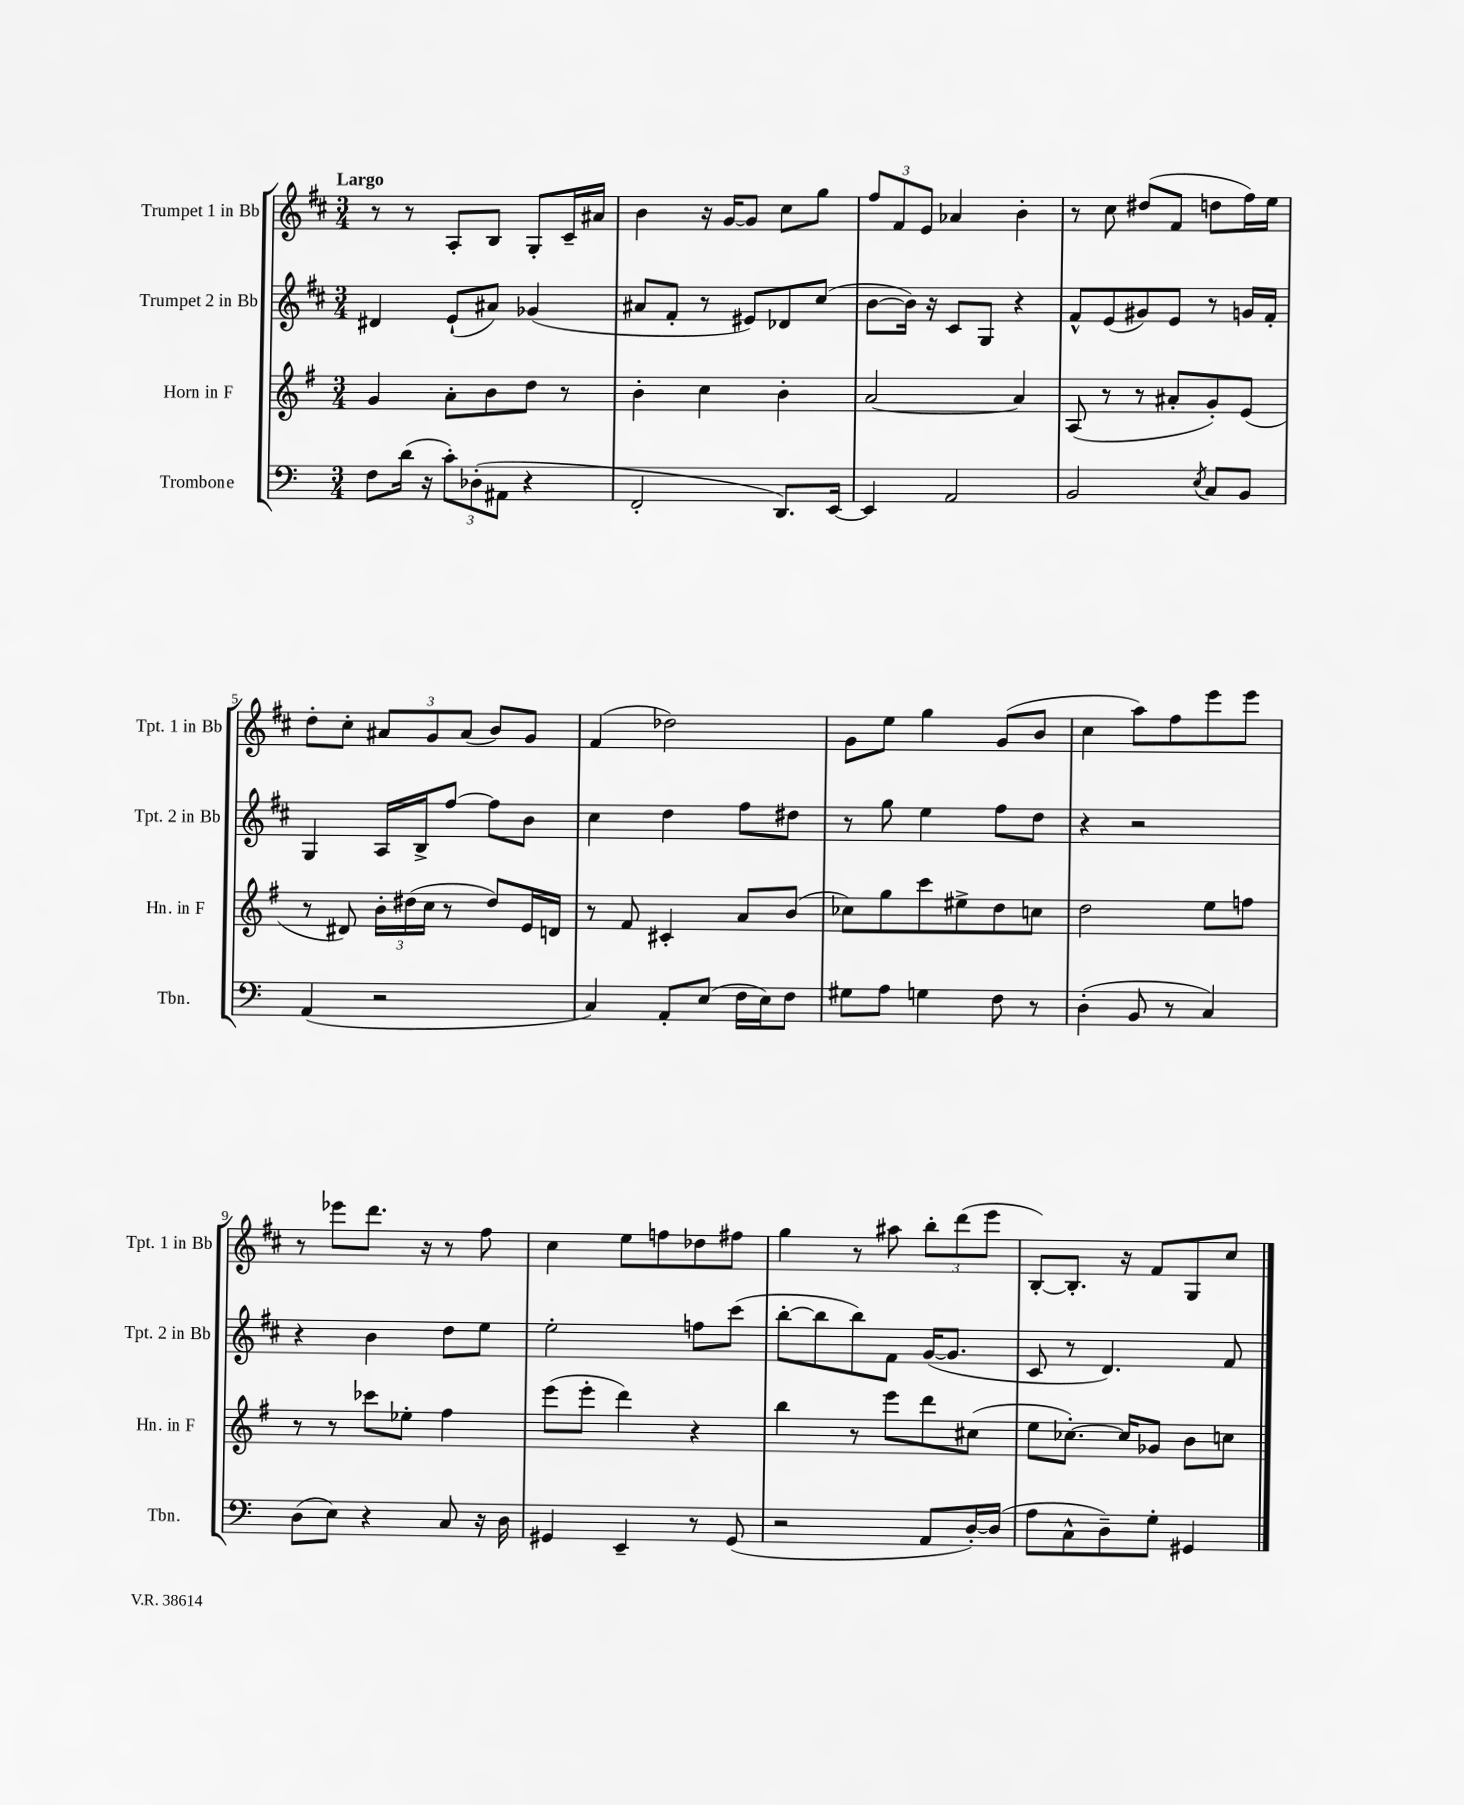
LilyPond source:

<<
\new StaffGroup <<
\new Staff = "s0" \with { instrumentName = "Trumpet 1 in Bb" shortInstrumentName = "Tpt. 1 in Bb" } {
    \clef treble \key d \major \numericTimeSignature \time 3/4 \tempo "Largo"
    r8 r8 a8-. b8 g8-. cis'16-- ais'16 |
    b'4 r16 g'16~ g'8 cis''8 g''8 |
    \tuplet 3/2 { fis''8 fis'8 e'8 } aes'4 b'4-. |
    r8 cis''8 dis''8( fis'8 d''8 fis''16) e''16 |
    d''8-. cis''8-. \tuplet 3/2 { ais'8 g'8 ais'8( } b'8) g'8 |
    fis'4( des''2) |
    g'8 e''8 g''4 g'8( b'8 |
    cis''4 a''8) fis''8 e'''8 e'''8 |
    r8 ees'''8 d'''8. r16 r8 fis''8 |
    cis''4 e''8 f''8 des''8 fis''8 |
    g''4 r8 ais''8 \tuplet 3/2 { b''8-. d'''8( e'''8 } |
    b8~-.) b8.-. r16 fis'8 g8 cis''8 \bar "|." |
}
\new Staff = "s1" \with { instrumentName = "Trumpet 2 in Bb" shortInstrumentName = "Tpt. 2 in Bb" } {
    \clef treble \key d \major \numericTimeSignature \time 3/4
    dis'4 e'8-!( ais'8) ges'4( |
    ais'8 fis'8-. r8 eis'8) des'8 cis''8( |
    b'8~ b'16) r16 cis'8 g8 r4 |
    fis'8-^ e'8( gis'8) e'8 r8 g'16 fis'16-. |
    g4 a16 b16-> fis''8~ fis''8 b'8 |
    cis''4 d''4 fis''8 dis''8 |
    r8 g''8 e''4 fis''8 d''8 |
    r4 r2 |
    r4 b'4 d''8 e''8 |
    e''2-. f''8 cis'''8( |
    b''8~-. b''8 b''8) fis'8 g'16~( g'8. |
    cis'8 r8 d'4.) fis'8 \bar "|." |
}
\new Staff = "s2" \with { instrumentName = "Horn in F" shortInstrumentName = "Hn. in F" } {
    \clef treble \key g \major \numericTimeSignature \time 3/4
    g'4 a'8-. b'8 d''8 r8 |
    b'4-. c''4 b'4-. |
    a'2~ a'4 |
    a8( r8 r8 ais'8-. g'8-.) e'8( |
    r8 dis'8) \tuplet 3/2 { b'16-. dis''16( c''16 } r8 dis''8) e'16 d'16 |
    r8 fis'8 cis'4-. a'8 b'8( |
    ces''8) g''8 c'''8 eis''8-> d''8 c''8 |
    d''2 e''8 f''8 |
    r8 r8 ces'''8 ees''8-. fis''4 |
    e'''8( e'''8-. d'''4) r4 |
    b''4 r8 e'''8 d'''8 cis''8( |
    e''8 ces''8.~-.) ces''16 ges'8 b'8 c''8 \bar "|." |
}
\new Staff = "s3" \with { instrumentName = "Trombone" shortInstrumentName = "Tbn." } {
    \clef bass \key c \major \numericTimeSignature \time 3/4
    f8 d'16( r16 \tuplet 3/2 { c'8-.) des8-.( ais,8 } r4 |
    f,2-. d,8.) e,16~ |
    e,4 a,2 |
    b,2 \acciaccatura { e8 } c8 b,8 |
    a,4( r2 |
    c4) a,8-. e8( f16 e16) f8 |
    gis8 a8 g4 f8 r8 |
    d4-.( b,8 r8 c4) |
    d8( e8) r4 c8 r16 d16 |
    gis,4 e,4-- r8 gis,8( |
    r2 a,8 d16~-.) d16( |
    a8 c8-^ d8--) g8-. gis,4 \bar "|." |
}
>>
>>
